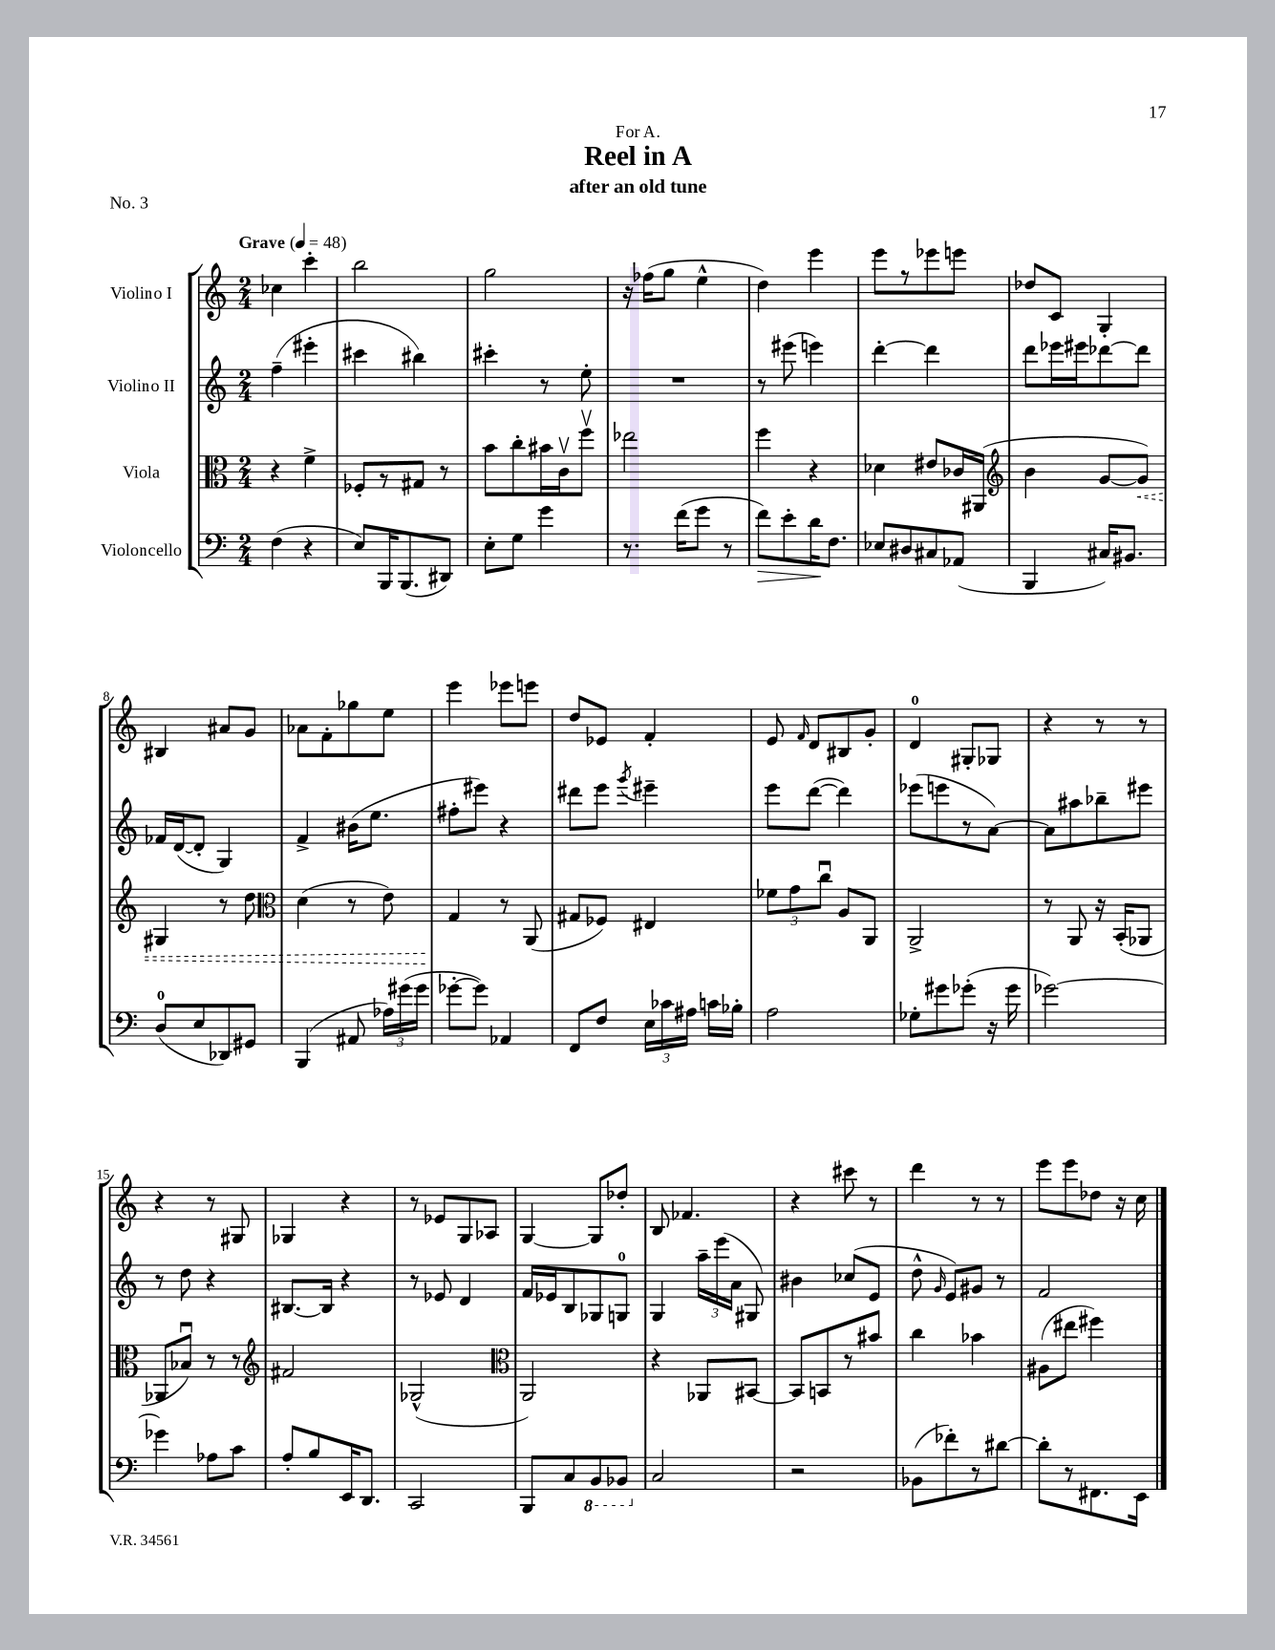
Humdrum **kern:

**kern	**kern	**kern	**kern
*staff4	*staff3	*staff2	*staff1
*clefF4	*clefC3	*clefG2	*clefG2
*k[]	*k[]	*k[]	*k[]
*M2/4	*M2/4	*M2/4	*M2/4
*MM48	*MM48	*MM48	*MM48
(4F\	4r	(4ff~\	4cc-\
4r	4f^\	4eee#'\	4ccc'\
=	=	=	=
8E/L)	8F-'/L	4ccc#\	2bb\
16BBB/K	8r	.	.
(8.BBB/	.	.	.
.	8G#/J	4bb#\)	.
8DD#/J)	8r	.	.
=	=	=	=
8E'\L	8b\L	4ccc#'\	2gg\
8G\J	8cc'\	.	.
4g\	16b#\L	8r	.
.	16cv\J	.	.
.	8ffv\J	8ee'\	.
=	=	=	=
8.r	2ee-\	2r	16r
.	.	.	(16ff-\LK
.	.	.	8gg\J
(16f\LK	.	.	.
8g\J	.	.	4ee^^\
8r	.	.	.
=	=	=	=
8f\L)	4ff\	8r	4dd\)
8e'\	.	(8eee#\	.
16d\K	4r	4eee\)	4eee\
8.F\J	.	.	.
=	=	=	=
8E-/L	4d-\	[4ddd'\	8eee\L
8D#/	.	.	8r
8C#/	8e#/L	4ddd\]	8eee-\
(8AA-/J	16c-/L	.	8eee\J
.	(16AA#/JJ	.	.
=	=	=	=
*	*clefG2	*	*
4BBB/	4b\	8ddd\L	8dd-/L
.	.	16eee-\L	8c/J
.	.	16eee#\J	.
16C#/LK)	[8g/L	[8ddd-\	4G'/
8.BB#/J	.	.	.
.	8g/]J)	8ddd-\]J	.
=	=	=	=
(8D/L	4G#/	16f-/LL	4B#/
.	.	([16d/J	.
8E/	.	8d'/]J	.
8DD-/)	8r	4G/)	8a#/L
8GG#/J	8dd\	.	8g/J
=	=	=	=
*	*clefC3	*	*
(4BBB/	(4d\	4f^/	8a-\L
.	.	.	8f'\
8AA#/	8r	(16b#\LK	8gg-\
.	.	8.ee\J	.
24A-\LL)	8e\)	.	8ee\J
(24g#\	.	.	.
24g#\JJ	.	.	.
=	=	=	=
[8g-'\L	4G/	8ff#'\L	4eee\
8g-\]J)	.	8eee#\J)	.
4AA-/	8r	4r	8eee-\L
.	(8AA/	.	8eee\J
=	=	=	=
8FF/L	8G#/L	8ddd#\L	8dd/L
8F/J	8F-/J)	8eee\J	8e-/J
.	.	8qggg/	.
24E\LL	4E#/	4eee#~\	4f'/
24c-\	.	.	.
24A#\JJ	.	.	.
16c\LL	.	.	.
16B-'\JJ	.	.	.
=	=	=	=
2A\	12f-\L	8eee\L	8e/
.	12g\	.	.
.	.	.	16qqf/
.	.	([8ddd\J	8d/L
.	12ccu\J	.	.
.	8A/L	4ddd\])	8B#/
.	8AA/J	.	8g'/J
=	=	=	=
8G-'\L	2AA^/	(8eee-\L	4d/
8g#\	.	8eee\	.
(8g-'\J	.	8r	8G#'/L
16r	.	[8a\J)	8G-/J
16g-\	.	.	.
=	=	=	=
[2g-\)	8r	8a\]L	4r
.	8AA/	8aa#\	.
.	16r	8bb-~\	8r
.	(16BB'/LK	.	.
.	8AA-/J	8eee#\J	8r
=	=	=	=
4g-\]	8AA-/L	8r	4r
.	8B-u/J)	8dd\	.
8A-\L	8r	4r	8r
8c\J	8r	.	8G#/
=	=	=	=
*	*clefG2	*	*
8A'/L	2f#/	[8.B#/L	4G-/
8B/	.	.	.
.	.	16B#/]Jk	.
16EE/K	.	4r	4r
8.DD/J	.	.	.
=	=	=	=
2CC/	(2G-^^/	8r	8r
.	.	8e-/	8e-/L
.	.	4d/	8G/
.	.	.	8A-/J
=	=	=	=
*	*clefC3	*	*
8BBB/L	2AA/)	16f/LL	[4G/
.	.	16e-/J	.
8C/	.	8B/	.
8BBB/	.	8G-/	8G/]L
8BBB-/J	.	8G/J	8dd-'/J
=	=	=	=
2C/	4r	4G/	8B/
.	.	.	4.f-/
.	8AA-/L	24aa~\LL	.
.	.	(24eee\	.
.	.	24a\JJ	.
.	[8BB#/J	8G#/)	.
=	=	=	=
2r	8BB#/]L	4b#\	4r
.	8BB/	.	.
.	8r	(8cc-/L	8ccc#\
.	8b#/J	8e/J	8r
=	=	=	=
(8BB-\L	4cc\	8dd^^\	4ddd\
.	.	16qqg/	.
8f-'\)	.	8e/L)	.
8r	4b-\	8g#/J	8r
[8d#\J	.	8r	8r
=	=	=	=
8d#'\]L	(8A#\L	2f/	8eee\L
8r	8ee#\J	.	8eee\
8.FF#\	4ff#\)	.	8dd-\J
.	.	.	16r
16EE\Jk	.	.	16cc\
==	==	==	==
*-	*-	*-	*-
